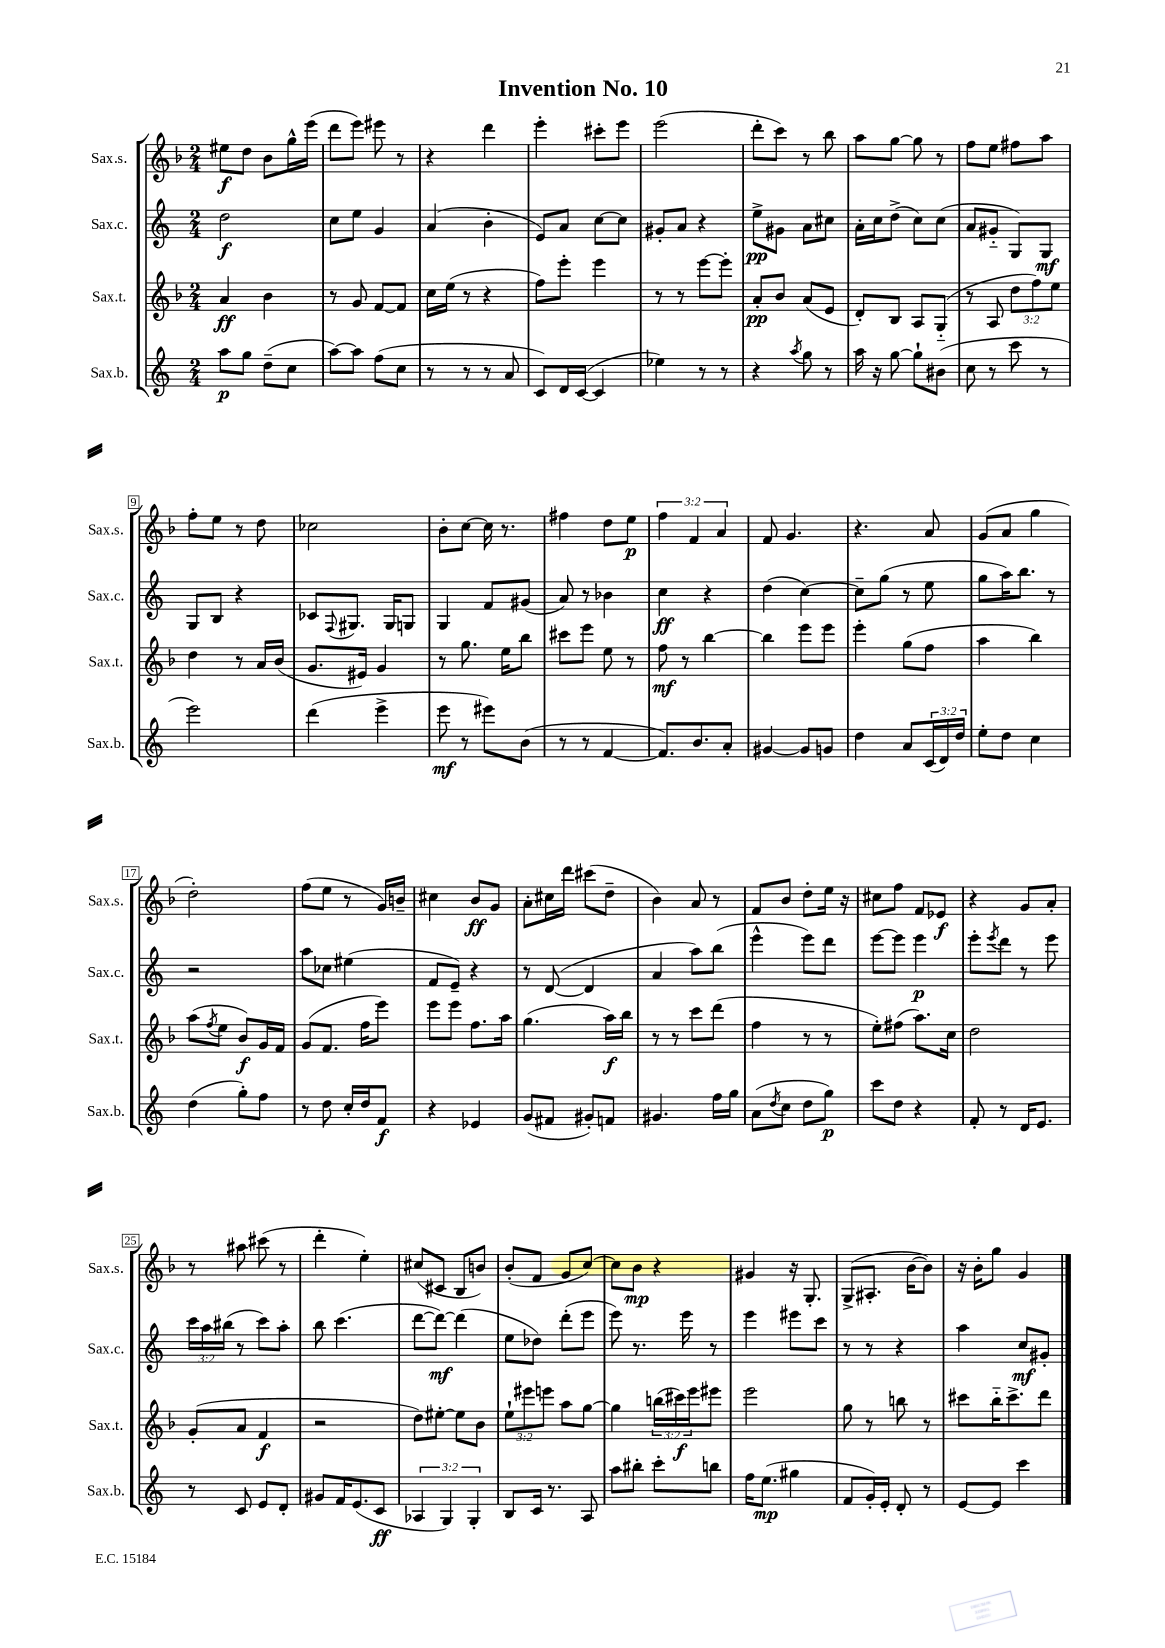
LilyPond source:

\header { title = "Invention No. 10" }
<<
\new StaffGroup <<
\new Staff = "s0" \with { instrumentName = "Sax.s." shortInstrumentName = "Sax.s." } {
    \clef treble \key f \major \numericTimeSignature \time 2/4 \override Staff.TupletNumber.text = #tuplet-number::calc-fraction-text
    eis''8\f d''8 bes'8 g''16-^ e'''16( |
    d'''8 e'''8) eis'''8 r8 |
    r4 d'''4 |
    e'''4-. cis'''8-. e'''8 |
    e'''2( |
    d'''8-. c'''8) r8 bes''8 |
    a''8 g''8~ g''8 r8 |
    f''8 e''8 fis''8 a''8 |
    f''8-. e''8 r8 d''8 |
    ces''2 |
    bes'8-. c''8~ c''16 r8. |
    fis''4 d''8 e''8\p |
    \tuplet 3/2 { f''4 f'4 a'4 } |
    f'8 g'4. |
    r4. a'8 |
    g'8( a'8 g''4 |
    d''2-.) |
    f''8( e''8 r8 g'16) b'16-- |
    cis''4 bes'8\ff g'8 |
    a'8-. cis''16 d'''16 cis'''8( d''8-- |
    bes'4) a'8 r8 |
    f'8 bes'8 d''8-. e''16 r16 |
    cis''8 f''8 f'8 ees'8\f |
    r4 g'8 a'8-. |
    r8 ais''8 cis'''8( r8 |
    d'''4-. e''4-.) |
    cis''8( cis'8 bes8 b'8) |
    bes'8-.( f'8 g'8 c''8~) |
    c''8 bes'8\mp r4 |
    gis'4 r16 g8.-. |
    g8->( ais8.-. bes'16~ bes'8) |
    r16 bes'16-. g''8 g'4 \bar "|." |
}
\new Staff = "s1" \with { instrumentName = "Sax.c." shortInstrumentName = "Sax.c." } {
    \clef treble \key c \major \numericTimeSignature \time 2/4 \override Staff.TupletNumber.text = #tuplet-number::calc-fraction-text
    d''2\f |
    c''8 e''8 g'4 |
    a'4( b'4-. |
    e'8) a'8 c''8~ c''8 |
    gis'8-. a'8 r4 |
    e''8->\pp gis'8 a'8 cis''8 |
    a'16-. c''16 d''8->( c''8) c''8( |
    a'8 gis'8-_ g8) g8\mf |
    g8 b8 r4 |
    ces'8 \appoggiatura { f8 } gis8. gis16 g8 |
    g4 f'8 gis'8( |
    a'8) r8 bes'4 |
    c''4\ff r4 |
    d''4( c''4~) |
    c''8-- g''8( r8 e''8 |
    g''8 a''16) b''8. r8 |
    r2 |
    a''8 ces''8 eis''4( |
    f'8 e'8--) r4 |
    r8 d'8~( d'4 |
    a'4 a''8) b''8( |
    e'''4-^ e'''8) d'''8 |
    e'''8~ e'''8 e'''4\p |
    e'''8-. \acciaccatura { e'''8 } d'''8 r8 e'''8 |
    \tuplet 3/2 { c'''16 a''16 bis''16( } r8 c'''8) a''8-. |
    b''8 c'''4.( |
    d'''8~ d'''8~\mf) d'''4( |
    e''8 des''8) d'''8-.( e'''8 |
    e'''8) r8. e'''16 r8 |
    e'''4 eis'''8 c'''8 |
    r8 r8 r4 |
    a''4 c''8\mf gis'8-. \bar "|." |
}
\new Staff = "s2" \with { instrumentName = "Sax.t." shortInstrumentName = "Sax.t." } {
    \clef treble \key f \major \numericTimeSignature \time 2/4 \override Staff.TupletNumber.text = #tuplet-number::calc-fraction-text
    a'4\ff bes'4 |
    r8 g'8 f'8~ f'8 |
    c''16 e''16( r8 r4 |
    f''8) e'''8-. e'''4 |
    r8 r8 e'''8~ e'''8-. |
    a'8-.\pp bes'8 a'8( e'8 |
    d'8-.) bes8 a8 g8-_( |
    r8 a8 \tuplet 3/2 { d''8 f''8) e''8 } |
    d''4 r8 a'16 bes'16( |
    g'8. eis'16) g'4 |
    r8 g''8. e''16 bes''8 |
    cis'''8 e'''8 e''8 r8 |
    f''8\mf r8 bes''4~ |
    bes''4 e'''8 e'''8 |
    e'''4-. g''8( f''8 |
    a''4 bes''4) |
    a''8( \acciaccatura { f''8 } e''8 bes'8\f) g'16 f'16 |
    g'8( f'8. f''16 e'''8) |
    e'''8 e'''8 f''8. a''16 |
    g''4.( a''16\f) bes''16 |
    r8 r8 c'''8 d'''8( |
    f''4 r8 r8 |
    e''8-.) fis''8( a''8.) c''16 |
    d''2 |
    g'8-.( a'8 f'4\f |
    r2 |
    d''8) eis''8~-. eis''8 bes'8 |
    \tuplet 3/2 { e''8-! eis'''8 e'''8 } a''8 g''8~ |
    g''4 \tuplet 3/2 { b''16( cis'''16\f) e'''16 } eis'''8 |
    e'''2 |
    g''8 r8 b''8 r8 |
    cis'''8 bes''16-_ cis'''8.-> d'''8 \bar "|." |
}
\new Staff = "s3" \with { instrumentName = "Sax.b." shortInstrumentName = "Sax.b." } {
    \clef treble \key c \major \numericTimeSignature \time 2/4 \override Staff.TupletNumber.text = #tuplet-number::calc-fraction-text
    a''8\p g''8 d''8--( c''8 |
    a''8~) a''8 f''8( c''8 |
    r8 r8 r8 a'8 |
    c'8) d'16 c'16~( c'4 |
    ees''4) r8 r8 |
    r4 \acciaccatura { a''8 } g''8 r8 |
    a''16 r16 g''8~ g''8-! bis'8( |
    c''8 r8 c'''8 r8 |
    e'''2) |
    d'''4( e'''4-> |
    e'''8\mf r8 eis'''8) b'8( |
    r8 r8 f'4~ |
    f'8.) b'8. a'8-. |
    gis'4~ gis'8 g'8 |
    d''4 a'8 \tuplet 3/2 { c'16( d'16) d''16 } |
    e''8-. d''8 c''4 |
    d''4( g''8-.) f''8 |
    r8 d''8 c''16-. d''16 f'8\f |
    r4 ees'4 |
    g'8( fis'8 gis'8-.) f'8 |
    gis'4. f''16 g''16 |
    a'8( \acciaccatura { d''8 } c''8 d''8 g''8\p) |
    c'''8 d''8 r4 |
    f'8-. r8 d'16 e'8. |
    r8 c'8 e'8 d'8-. |
    gis'8 f'16 e'8.( c'8\ff |
    \tuplet 3/2 { aes4 g4) g4-. } |
    b8 c'16 r8. a8 |
    a''8 bis''8-. c'''8-. b''8 |
    f''16 e''8.\mp( gis''4 |
    f'8 g'16-.) e'16-. d'8-. r8 |
    e'8~ e'8 c'''4 \bar "|." |
}
>>
>>
\layout { \context { \Score \override BarNumber.stencil = #(make-stencil-boxer 0.1 0.3 ly:text-interface::print) } }
